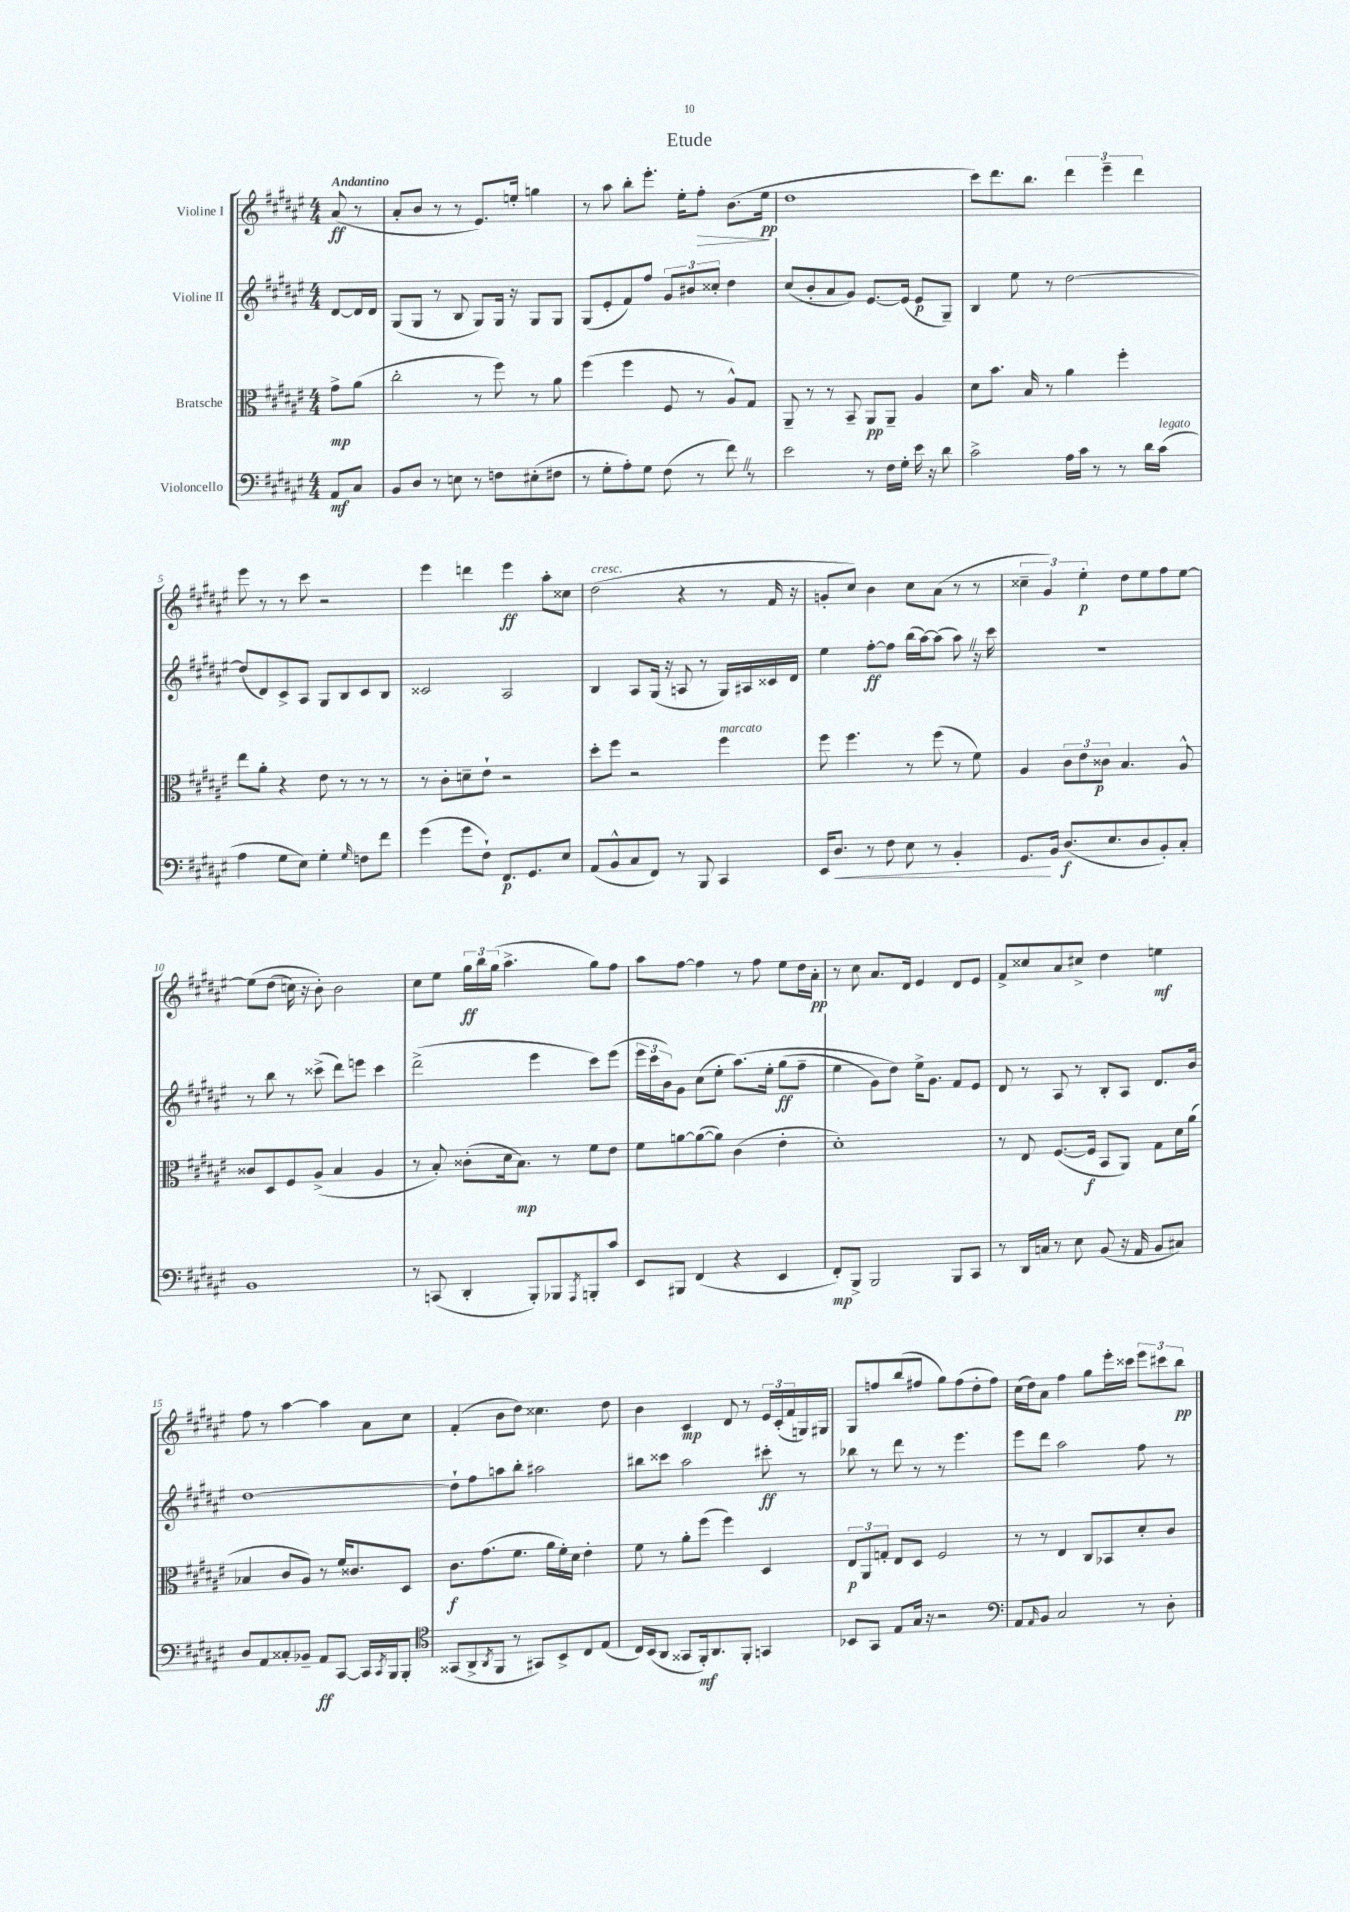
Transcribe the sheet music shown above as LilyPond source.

\header { title = "Etude" }
<<
\new StaffGroup <<
\new Staff = "s0" \with { instrumentName = "Violine I" } {
    \clef treble \key fis \major \numericTimeSignature \time 4/4 \partial 4 \tempo "Andantino"
    ais'8\ff( r8 |
    ais'8-. b'8 r8 r8 eis'8.) e''16-. g''4 |
    r8 ais''8 b''8-. eis'''8.-. eis''16-. fis''8-.\> b'8.( eis''16\pp\! |
    dis''1 |
    cis'''8) dis'''8. b''8. \tuplet 3/2 { dis'''4 eis'''4-- dis'''4 } |
    eis'''8 r8 r8 cis'''8 r2 |
    eis'''4 d'''4 eis'''4\ff ais''8-. cisis''8 |
    dis''2^\markup { \italic "cresc." }( r4 r8 fis'16 r16 |
    g'8-. cis''8) b'4 cis''8 ais'8( r8 r8 |
    \tuplet 3/2 { cisis''4-- gis'4) eis''4-.\p } dis''8 eis''8 fis''8 eis''8~ |
    eis''8\( dis''8( c''16) r16 b'8-.\) b'2 |
    cis''8 eis''8 \tuplet 3/2 { gis''16\ff b''16 gis''16( } ais''4.-> gis''8) fis''8 |
    ais''8 fis''8~ fis''4 r8 fis''8 eis''8 dis''16 ais'16-.\pp |
    r8 cis''8 ais'8. dis'16 eis'4 dis'8 eis'8 |
    fis'8-> cisis''8 ais'8 cis''8-> dis''4 e''4\mf |
    fis''8 r8 ais''4~ ais''4 ais'8 cis''8 |
    fis'4-.( b'8 dis''8) cisis''4. dis''8 |
    b'4 cis'4\mp dis'8 r8 \tuplet 3/2 { eis'16 cis'16-.( fis'16 } g16) gis16 |
    gis8 f''8 b''8( fis''8 gis''8) fis''8( dis''8-. fis''8) |
    cis''16( dis''16) ais'8 fis''4 gis''8 eis'''16-. cisis'''16 \tuplet 3/2 { eis'''8 cis'''8 b''8\pp } \bar "|." |
}
\new Staff = "s1" \with { instrumentName = "Violine II" } {
    \clef treble \key fis \major \numericTimeSignature \time 4/4 \partial 4
    dis'8~ dis'16 dis'16 |
    gis8( gis8 r8 b8 gis8) gis16 r16 gis8 gis8 |
    gis8( eis'8-. fis'8) fis''8 \tuplet 3/2 { gis'8 bis'8 cisis''8-. } dis''4 |
    cis''8( b'8-. ais'8 gis'8) eis'8.~ eis'16( eis'8\p gis8--) |
    b4 eis''8 r8 dis''2~ |
    dis''8( dis'8) cis'8-> ais8 gis8 b8 cis'8 b8 |
    cisis'2 ais2 |
    b4 ais8 gis16( r16 a8 r8 gis16) ais16 cisis'16 dis'16 |
    eis''4 fis''8~-.\ff fis''8 b''16( ais''16~) ais''8( ais''8) \once \override BreathingSign.text = \markup { \musicglyph "scripts.caesura.straight" } \breathe r16 cis'''16 |
    R1 |
    r8 b''8 r8 cisis'''8->( dis'''8) e'''8 cisis'''4 |
    dis'''2->( eis'''4 cis'''8) eis'''8( |
    \tuplet 3/2 { eis'''16 cis'''16 b'16) } gis'8 cis''8( eis''8-. ais''8.)\( eis''16-. gis''8\ff( fis''8-- |
    eis''4 gis'8) dis''8\) eis''16-> gis'8. fis'8 eis'8 |
    dis'8 r8 ais8 r8 b8-. ais8 dis'8. b'16 |
    dis''1~ |
    dis''8-! fis''8 a''8 b''8-. ais''2 |
    bis''8 cisis'''8 ais''2 cis'''8-.\ff r8 |
    bes''8 r8 dis'''8 r8 r8 eis'''4. |
    eis'''8 dis'''8 ais''2 fis''8 r8 \bar "|." |
}
\new Staff = "s2" \with { instrumentName = "Bratsche" } {
    \clef alto \key fis \major \numericTimeSignature \time 4/4 \partial 4
    gis'8->\mp ais'8( |
    cis''2-. r8 fis''8) r8 ais'8 |
    fis''4( fis''4 fis8 r8 ais8-^) gis8 |
    ais,8-- r8 r8 b,8-- ais,8\pp ais,8-- ais4 |
    dis'8 b'8. b16 r8 ais'4 fis''4-. |
    eis''8 ais'8-. r4 eis'8 r8 r8 r8 |
    r8 cis'8-. d'8-- eis'8-! r2 |
    dis''8-. fis''8 r2 fis''4^\markup { \italic "marcato" } |
    fis''8 fis''4. r8 fis''8( r8 fis'8) |
    ais4 \tuplet 3/2 { cis'8 eis'8 cisis'8\p } b4. ais8-^ |
    cisis'8 dis8 fis8 ais8->( b4 ais4 |
    r8 b8-.) cisis'8-.( dis'16 b8.\mp) r8 fis'8 eis'8 |
    fis'8 a'8~ a'8~( a'8) cis'4( eis'4-. |
    dis'1-.) |
    r8 eis8 fis8.~( fis16\f b,8 ais,8) gis8 dis'16 ais'16( |
    bes4 cis'8 ais8) r8 fis'16 cisis'8. dis8 |
    cis'8.\f gis'8.( fis'8. ais'16 fis'16-.) dis'16 eis'4-. |
    fis'8 r8 ais'8-. fis''8( fis''4) dis4 |
    \tuplet 3/2 { eis8\p ais,8 g8-. } eis8 dis8 fis2 |
    r8 r8 eis4 cis8 bes,8 dis'8-. cis'8 \bar "|." |
}
\new Staff = "s3" \with { instrumentName = "Violoncello" } {
    \clef bass \key fis \major \numericTimeSignature \time 4/4 \partial 4
    ais,8\mf cis8 |
    b,8 dis8 r8 e8 r8 f8 eis8-.( fis8 |
    r8 gis8-. ais8-.) gis8 fis8( r8 fis'8) \once \override BreathingSign.text = \markup { \musicglyph "scripts.caesura.straight" } \breathe r8 |
    eis'2 r8 fis16 gis16-. eis'16 r16 dis'8 |
    cis'2-> ais16 cis'16 r8 r8 dis'16 cis'16^\markup { \italic "legato" }( |
    ais4 gis8 eis8) gis4-. \grace { gis16 } f8 fis'8 |
    gis'4( gis'8 fis8-!) fis,8.\p gis,8. eis8 |
    ais,8( b,8-^ cis8 fis,8) r8 b,,8 cis,4 |
    eis,16 dis8.\< r8 fis8 eis8 r8 b,4-. |
    gis,8.\! b,16 dis8.\f( eis8. dis8 b,8-.) cis8-. |
    b,1 |
    r8 c,8( dis,4-. b,,8-.) bes,,8 \acciaccatura { ais,,8 } b,,8-. cis'8 |
    eis,8 bis,,8 fis,4( r4 eis,4 |
    fis,8-.\mp) b,,8-> b,,2 b,,8 cis,8 |
    r8 dis,16 c16 r8 eis8 b,8( r16 ais,16 b,8 cis8) |
    dis8 ais,8 cisis8-. bes,8-- ais,8\ff cis,8~ cis,16 \acciaccatura { cis,8 } b,,16 b,,8-. |
    \clef tenor gisis,8( ais,8-> \acciaccatura { ais,8 } fis,8 r8 gis,8) b,8-> cis8 eis8( |
    cis16) b,16( ais,8 gisis,8 fis,16-.\mf) ais,8. fis,8-. g,4 |
    bes,8 gis,8 eis8 gis16 r16 r2 |
    \clef bass ais,8 \grace { ais,16 } b,8 cis2 r8 dis8-. \bar "|." |
}
>>
>>
